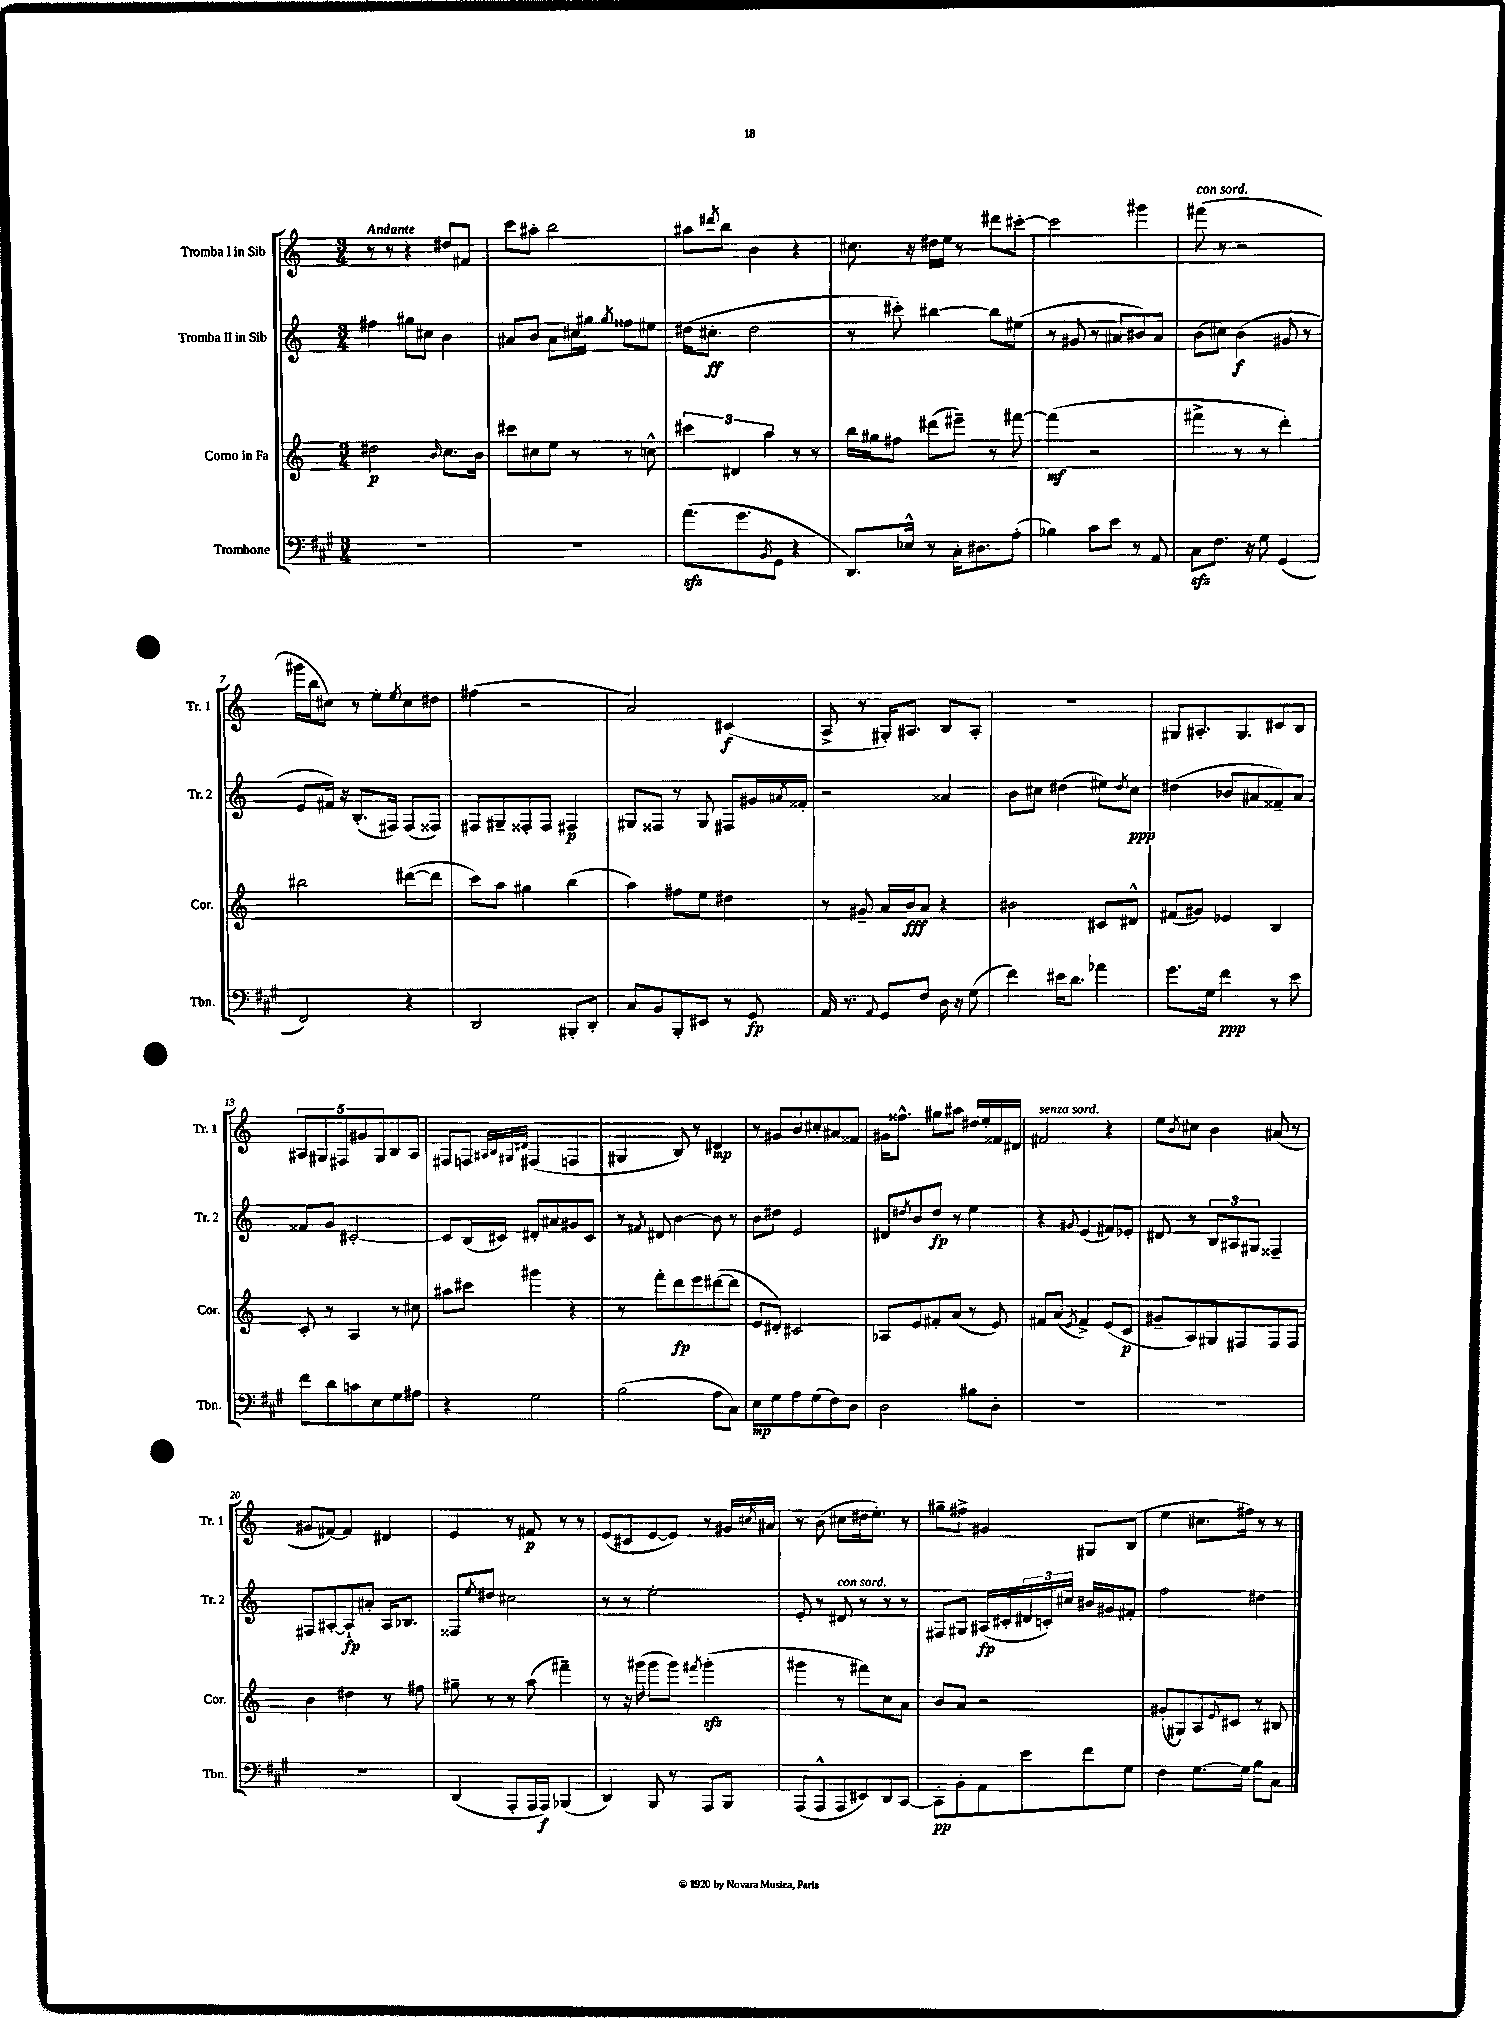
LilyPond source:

<<
\new StaffGroup <<
\new Staff = "s0" \with { instrumentName = "Tromba I in Sib" shortInstrumentName = "Tr. 1" } {
    \clef treble \key c \major \numericTimeSignature \time 3/4 \tempo "Andante"
    r8 r8 r4 dis''8 fis'8 |
    c'''8 ais''8-. b''2 |
    ais''8 \acciaccatura { dis'''8 } b''8 b'4 r4 |
    cis''8. r16 dis''16 e''16 r8 dis'''8 cis'''8~-. |
    cis'''2 gis'''4 |
    fis'''8^\markup { \italic "con sord." }( r8 r2 |
    gis'''16 b''16 cis''8) r8 e''8-. \acciaccatura { e''8 } cis''8 dis''8 |
    fis''4( r2 |
    a'2) cis'4\f( |
    a8-> r8 gis16-.) ais8. b8 ais8-. |
    R2. |
    gis8 ais8.-. gis8. cis'8 b8 |
    \tuplet 5/4 { ais8 gis8 fis8 gis'8 gis8 } b8 ais8 |
    fis8 f8 \grace { ais32 b32 gis32 dis'32 } fis4( f4 |
    gis4 b8) r8 dis'4\mp |
    r8 gis'8 b'8 cis''8-. ais'8 fisis'8 |
    gis'16 fisis''8.-^ gis''8 ais''8 dis''16 e''16-. fisis'16 dis'16 |
    fis'2^\markup { \italic "senza sord." } r4 |
    e''8 \acciaccatura { b'8 } cis''8 b'4 ais'8( r8 |
    gis'8 fis'8~) fis'4 dis'4 |
    e'4 r8 fis'8\p r8 r8 |
    e'8( cis'8 e'8~ e'8) r8 gis'16 \acciaccatura { cis''8 } ais'16 |
    r8 b'8( cis''8 dis''16 e''8.-.) r8 |
    gis''8-- fis''8-> gis'4 gis8 b8( |
    e''4 cis''8. fis''16) r8 r8 \bar "|." |
}
\new Staff = "s1" \with { instrumentName = "Tromba II in Sib" shortInstrumentName = "Tr. 2" } {
    \clef treble \key c \major \numericTimeSignature \time 3/4
    fis''4 gis''8 cis''8 b'4 |
    ais'8 b'8 ais'8 cis''16 gis''16 \acciaccatura { gis''8 } fisis''8 eis''8 |
    dis''16( cis''8.-.\ff dis''2 |
    r8 cis'''8-.) bis''4~ bis''8 eis''8( |
    r8 gis'8 r8 ais'8 bis'8) ais'8 |
    b'8( cis''8) b'4\f( gis'8 r8 |
    e'8 fis'16) r16 b8.-.( fis16) fis8( fisis8) |
    fis8 gis8-- fisis8-. fisis8 fis4\p |
    gis8 fisis8 r8 gis8 fis8 gis'16 \acciaccatura { ais'8 } fisis'16-. |
    r2 aisis'4 |
    b'8 cis''8 dis''4( eis''8) \acciaccatura { dis''8 } cis''8\ppp |
    dis''4( bes'8 ais'8 fisis'8--) ais'8 |
    fisis'8 g'8 cis'2~-. |
    cis'8 b16( cis'16) dis'8-. ais'8 gis'8 cis'8 |
    r8 \acciaccatura { fis'8 } dis'8 b'4~ b'8 r8 |
    b'8 dis''8 e'2 |
    dis'8 \acciaccatura { dis''8 } b'8 dis''8\fp r8 e''4 |
    r4 \appoggiatura { gis'8 } e'4( fis'8) ees'8-. |
    dis'8 r8 \tuplet 3/2 { b8 ais8 gis8 } fisis4-- |
    fis8 ais8~-. ais8-!\fp ais'8-. ais16 bes8. |
    fisis8 \acciaccatura { e''8 } dis''8 cis''2 |
    r8 r8 e''2-. |
    e'8-. r8 dis'8^\markup { \italic "con sord." } r8 r8 r8 |
    fis8 gis8 ais16\fp( cis'16-. \tuplet 3/2 { dis'16 c'16-.) cis''16 } bis'16 gis'16 fis'8-. |
    f''2 dis''4 \bar "|." |
}
\new Staff = "s2" \with { instrumentName = "Corno in Fa" shortInstrumentName = "Cor." } {
    \clef treble \key c \major \numericTimeSignature \time 3/4
    dis''2\p \grace { b'16 } c''8. b'16 |
    cis'''8 cis''8 e''8 r8 r8 c''8-^ |
    \tuplet 3/2 { cis'''4 dis'4 a''4 } r8 r8 |
    b''16 gis''16 fis''8 dis'''8( eis'''8--) r8 fis'''8~ |
    fis'''4\mf( r2 |
    fis'''4-> r8 r8 d'''4-.) |
    bis''2 dis'''8~( dis'''8 |
    c'''8) a''8 gis''4 b''4( |
    a''4) fis''8 e''8 dis''4 |
    r8 gis'8-- a'16 b'16\fff a'8 r4 |
    bis'2 cis'8 dis'8-^ |
    fis'8( gis'8) ees'4 b4 |
    c'8-. r8 a4 r8 cis''8 |
    ais''8 cis'''8 gis'''4 r4 |
    r8 f'''8-. d'''8\fp e'''8 dis'''8~( dis'''8 |
    e'8 dis'8-.) cis'2 |
    aes8 e'8 fis'8-. a'8( r8 e'8) |
    fis'8 a'8( \acciaccatura { e'8 } fis'4->) e'8( c'8\p |
    gis'8-- a8) gis8 fis8 fis8 fis8 |
    b'4 dis''4 r8 fis''8 |
    gis''8-- r8 r8 a''8( fis'''4--) |
    r8 r16 gis'''16( gis'''8 gis'''8) \acciaccatura { fis'''8 } gis'''4-.\sfz( |
    gis'''4 r8 fis'''8) c''8 a'8 |
    b'8 a'8 r2 |
    gis'8-.( gis8) a8 \appoggiatura { e'8 } cis'8 r8 bis8 \bar "|." |
}
\new Staff = "s3" \with { instrumentName = "Trombone" shortInstrumentName = "Tbn." } {
    \clef bass \key a \major \numericTimeSignature \time 3/4
    R2. |
    R2. |
    a'8.\sfz( gis'8. \acciaccatura { b,8 } gis,8 r4 |
    d,8.) ees16-^ r8 cis16-. dis8. a8-.( |
    bes4) cis'8 e'8 r8 a,8 |
    cis8\sfz fis8. r16 gis8 gis,4( |
    fis,2) r4 |
    d,2 bis,,8-. d,8-. |
    cis8 b,8 b,,8-. eis,8 r8 gis,8\fp |
    a,16 r8. \appoggiatura { a,8 } gis,8 fis8 d16 r16 gis8( |
    fis'4) eis'16 d'8. aes'4 |
    gis'8. gis16 fis'4\ppp r8 e'8 |
    fis'8 d'8 c'8 e8 gis8 ais8 |
    r4 gis2 |
    b2( a8 cis8) |
    e8\mp gis8 a8 gis8( fis8) d8 |
    d2 bis8 d8-. |
    R2. |
    R2. |
    R2. |
    d,4( a,,8-. a,,16 a,,16\f) bes,,4( |
    d,4) b,,8 r8 a,,8 b,,8 |
    a,,8( a,,8-^ a,,8 eis,8) d,8 cis,8~ |
    cis,8-.\pp b,8-. a,8 e'8 fis'8 gis8 |
    fis4 gis8.~ gis16 b8 cis8 \bar "|." |
}
>>
>>
